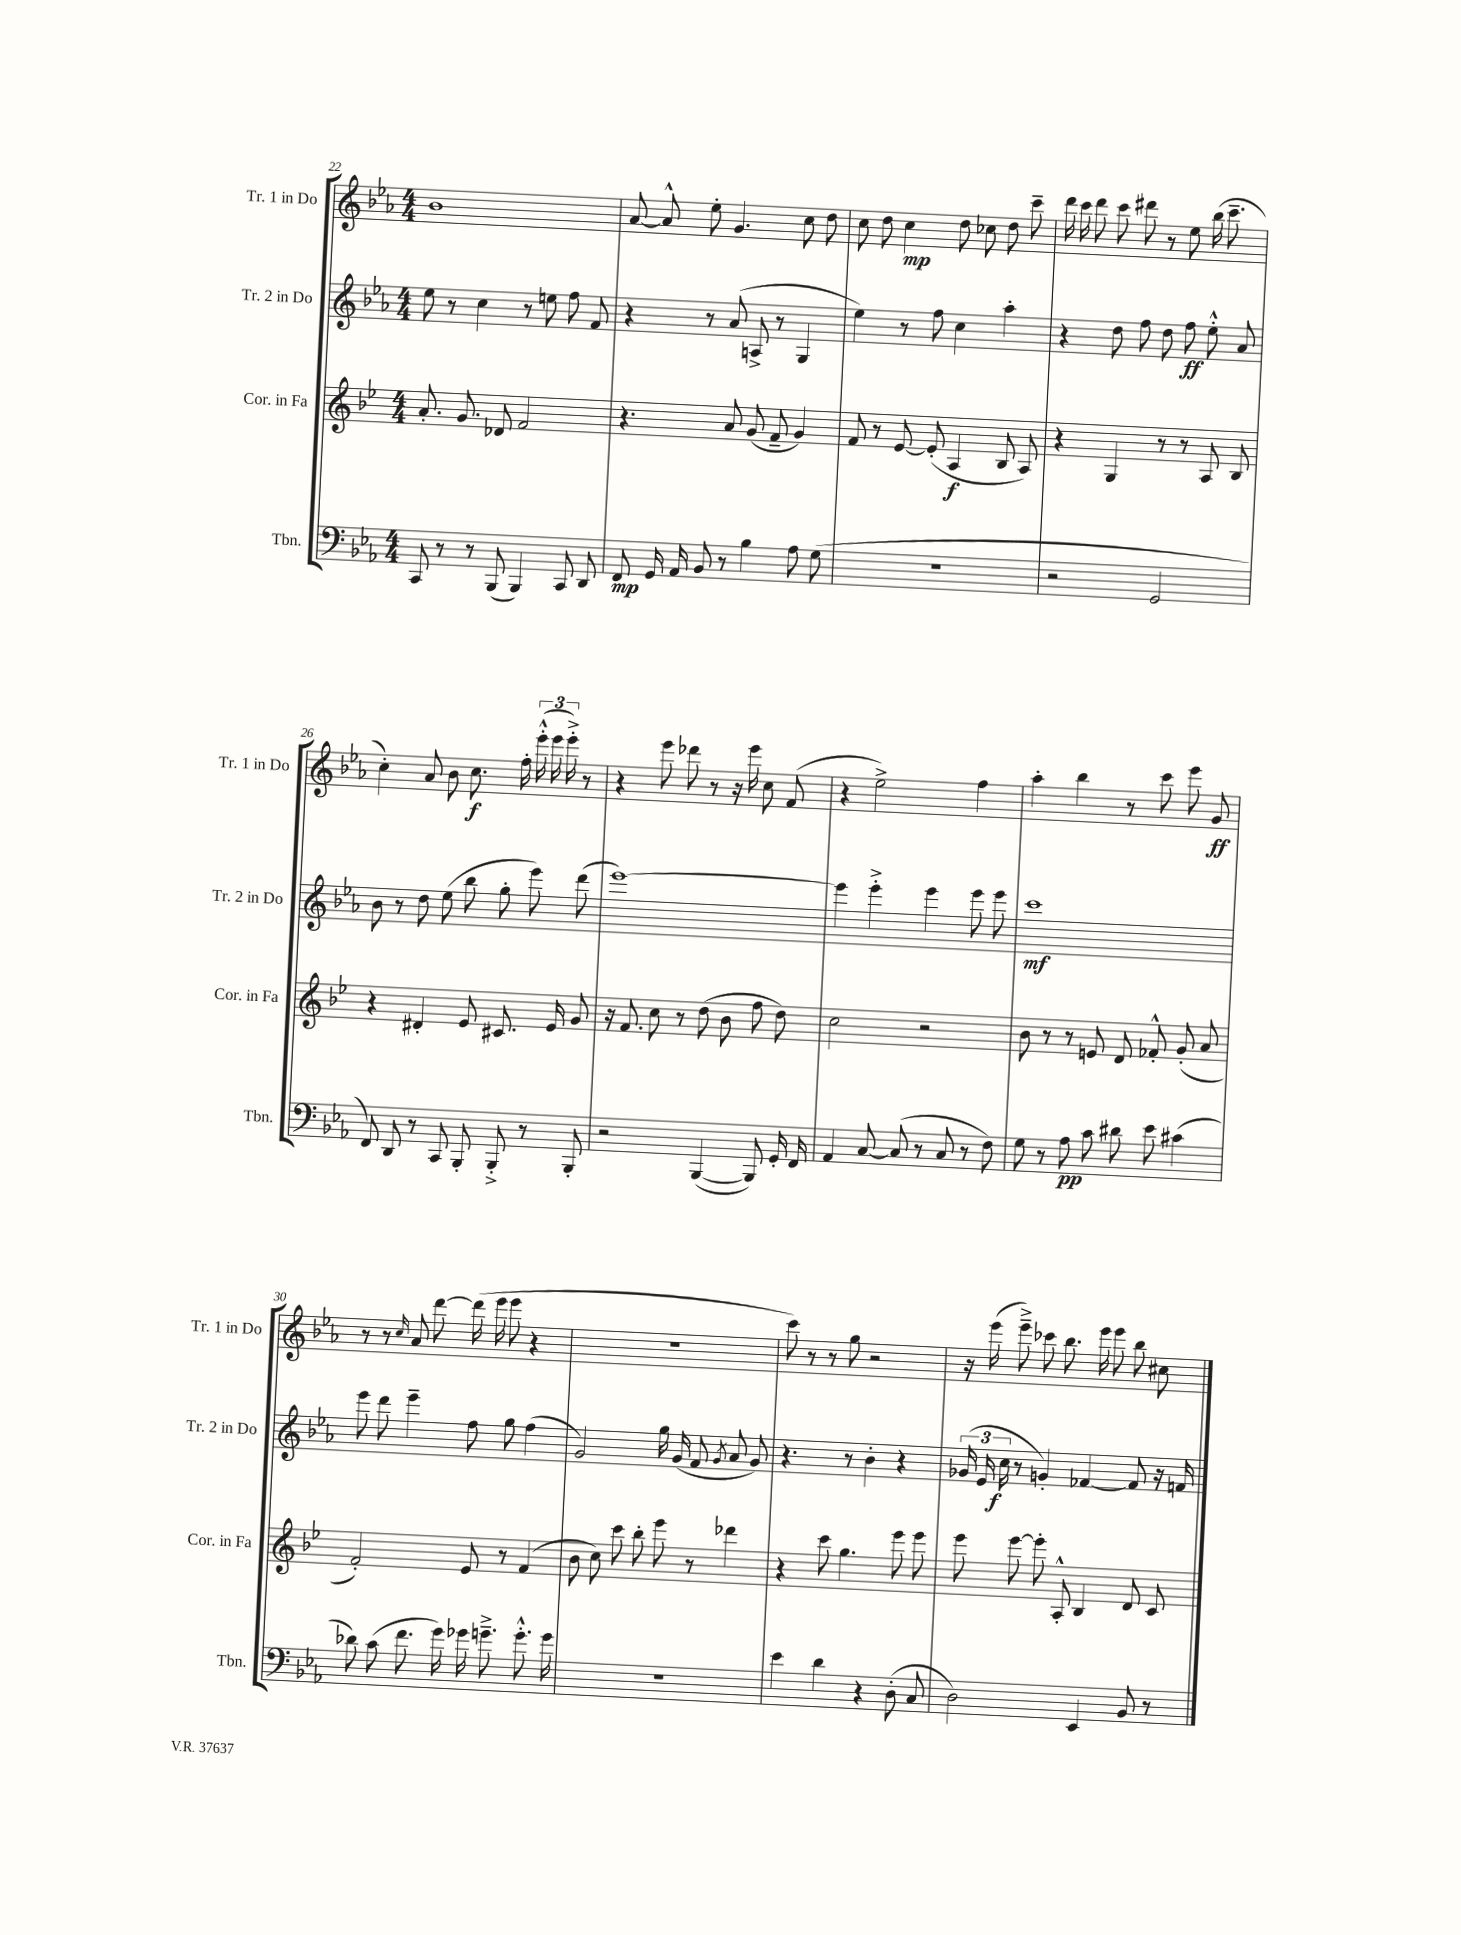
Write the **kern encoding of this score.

**kern	**kern	**kern	**kern
*staff4	*staff3	*staff2	*staff1
*clefF4	*clefG2	*clefG2	*clefG2
*k[b-e-a-]	*k[b-e-]	*k[b-e-a-]	*k[b-e-a-]
*M4/4	*M4/4	*M4/4	*M4/4
8CC/	8.a'/	8ee-\	1b-
8r	.	8r	.
.	8.g/	.	.
8r	.	4cc\	.
(8BBB-/	8d-/	.	.
4BBB-/)	2f/	8r	.
.	.	8ee\	.
8CC/	.	8ff\	.
8DD/	.	8f/	.
=	=	=	=
8FF/	4.r	4r	[8a-/
16GG/	.	.	8a-^^/]
16AA-/	.	.	.
8BB-/	.	8r	8ee-'\
8r	8a/	(8a-/	4.g/
4B-\	(8g/	8A^/	.
.	8f~/	8r	.
8A-\	4g/)	4G/	8cc\
(8G\	.	.	8dd\
=	=	=	=
1r	8f/	4ee-\)	8cc\
.	8r	.	8dd\
.	[8e-/	8r	4cc\
.	(8e-'/]	8ff\	.
.	4A/	4cc\	8dd\
.	.	.	8cc-\
.	8B-/	4aa-'\	8dd\
.	8A/)	.	8ccc~\
=	=	=	=
2r	4r	4r	16ddd\
.	.	.	16ccc\
.	.	.	8ddd\
.	4G/	8dd\	8ccc\
.	.	8ff\	8ddd#\
2GG/	8r	8dd\	8r
.	8r	8ff\	8ee-\
.	8A/	8ee-'^^\	(16bb-\
.	.	.	8.ccc~\
.	8B-/	8a-/	.
=	=	=	=
8FF/)	4r	8b-\	4cc'\)
8DD/	.	8r	.
8r	4d#'/	8dd\	8a-/
8CC/	.	(8ee-\	8b-\
8BBB-'/	8e-/	8bb-\	8.cc\
8BBB-'^/	8.c#/	8gg'\	.
.	.	.	16ff'\
8r	.	8eee-\)	(24eee-'^^\
.	.	.	24eee-\
.	16e-/	.	.
.	.	.	24eee-'^\)
8BBB-'/	8g/	(8ddd\	8r
=	=	=	=
2r	16r	[1eee-)	4r
.	8.f/	.	.
.	8cc\	.	8eee-\
.	8r	.	8ddd-\
([4BBB-/	(8dd\	.	8r
.	8b-\	.	16r
.	.	.	16eee-\
8BBB-/])	8ff\	.	8cc\
16GG'/	8dd\)	.	(8f/
16FF/	.	.	.
=	=	=	=
4AA-/	2cc\	4eee-\]	4r
[8C/	.	4eee-'^\	2ee-^\)
(8C/]	.	.	.
8r	2r	4eee-\	.
8C/	.	.	.
8r	.	8eee-\	4ff\
8F\)	.	8eee-\	.
=	=	=	=
8G\	8b-\	1ccc	4aa-'\
8r	8r	.	.
8A-\	8r	.	4bb-\
8c\	8e/	.	.
8d#\	8d/	.	8r
8e-\	8f-'^^/	.	8ccc\
(4c#\	(8g'/	.	8eee-\
.	8a/	.	8g/
=	=	=	=
8d-\)	2f'/)	8eee-\	8r
(8c\	.	8ddd\	8r
.	.	.	16qqcc/
8.f\	.	4eee-~\	8a-/
.	.	.	[8ddd\
16g\)	.	.	.
16g-\	8e-/	8ff\	(16ddd\]
8.g~^\	.	.	16eee-\
.	8r	8gg\	8eee-\
8.g'^^\	(4f/	(4ff\	4r
16g\	.	.	.
=	=	=	=
1r	8b-\	2g/)	1r
.	8cc\)	.	.
.	8ccc\	.	.
.	8bb-'\	.	.
.	8eee-\	16gg\	.
.	.	(16g/	.
.	8r	8f/	.
.	.	8qg/	.
.	4ddd-\	8a-/	.
.	.	8g/)	.
=	=	=	=
4e-\	4r	4.r	8ccc\)
.	.	.	8r
4d\	8ccc\	.	8r
.	4.gg\	8r	8gg\
4r	.	4b-'\	2r
(8D'\	8eee-\	4r	.
8C/	8eee-\	.	.
=	=	=	=
2D\)	8eee-\	(24g-/	16r
.	.	24e-/	.
.	.	.	(16eee-\
.	.	24cc\	.
.	[8eee-\	8r	8eee-~^\)
.	8eee-'\]	4g'/)	8ccc-\
.	8A'^^/	.	8.bb-\
4EE-/	4B-/	[4f-/	.
.	.	.	16eee-\
.	.	.	8eee-\
8BB-/	8d/	8f-/]	8bb-\
8r	8c/	16r	8cc#\
.	.	16f/	.
==	==	==	==
*-	*-	*-	*-
